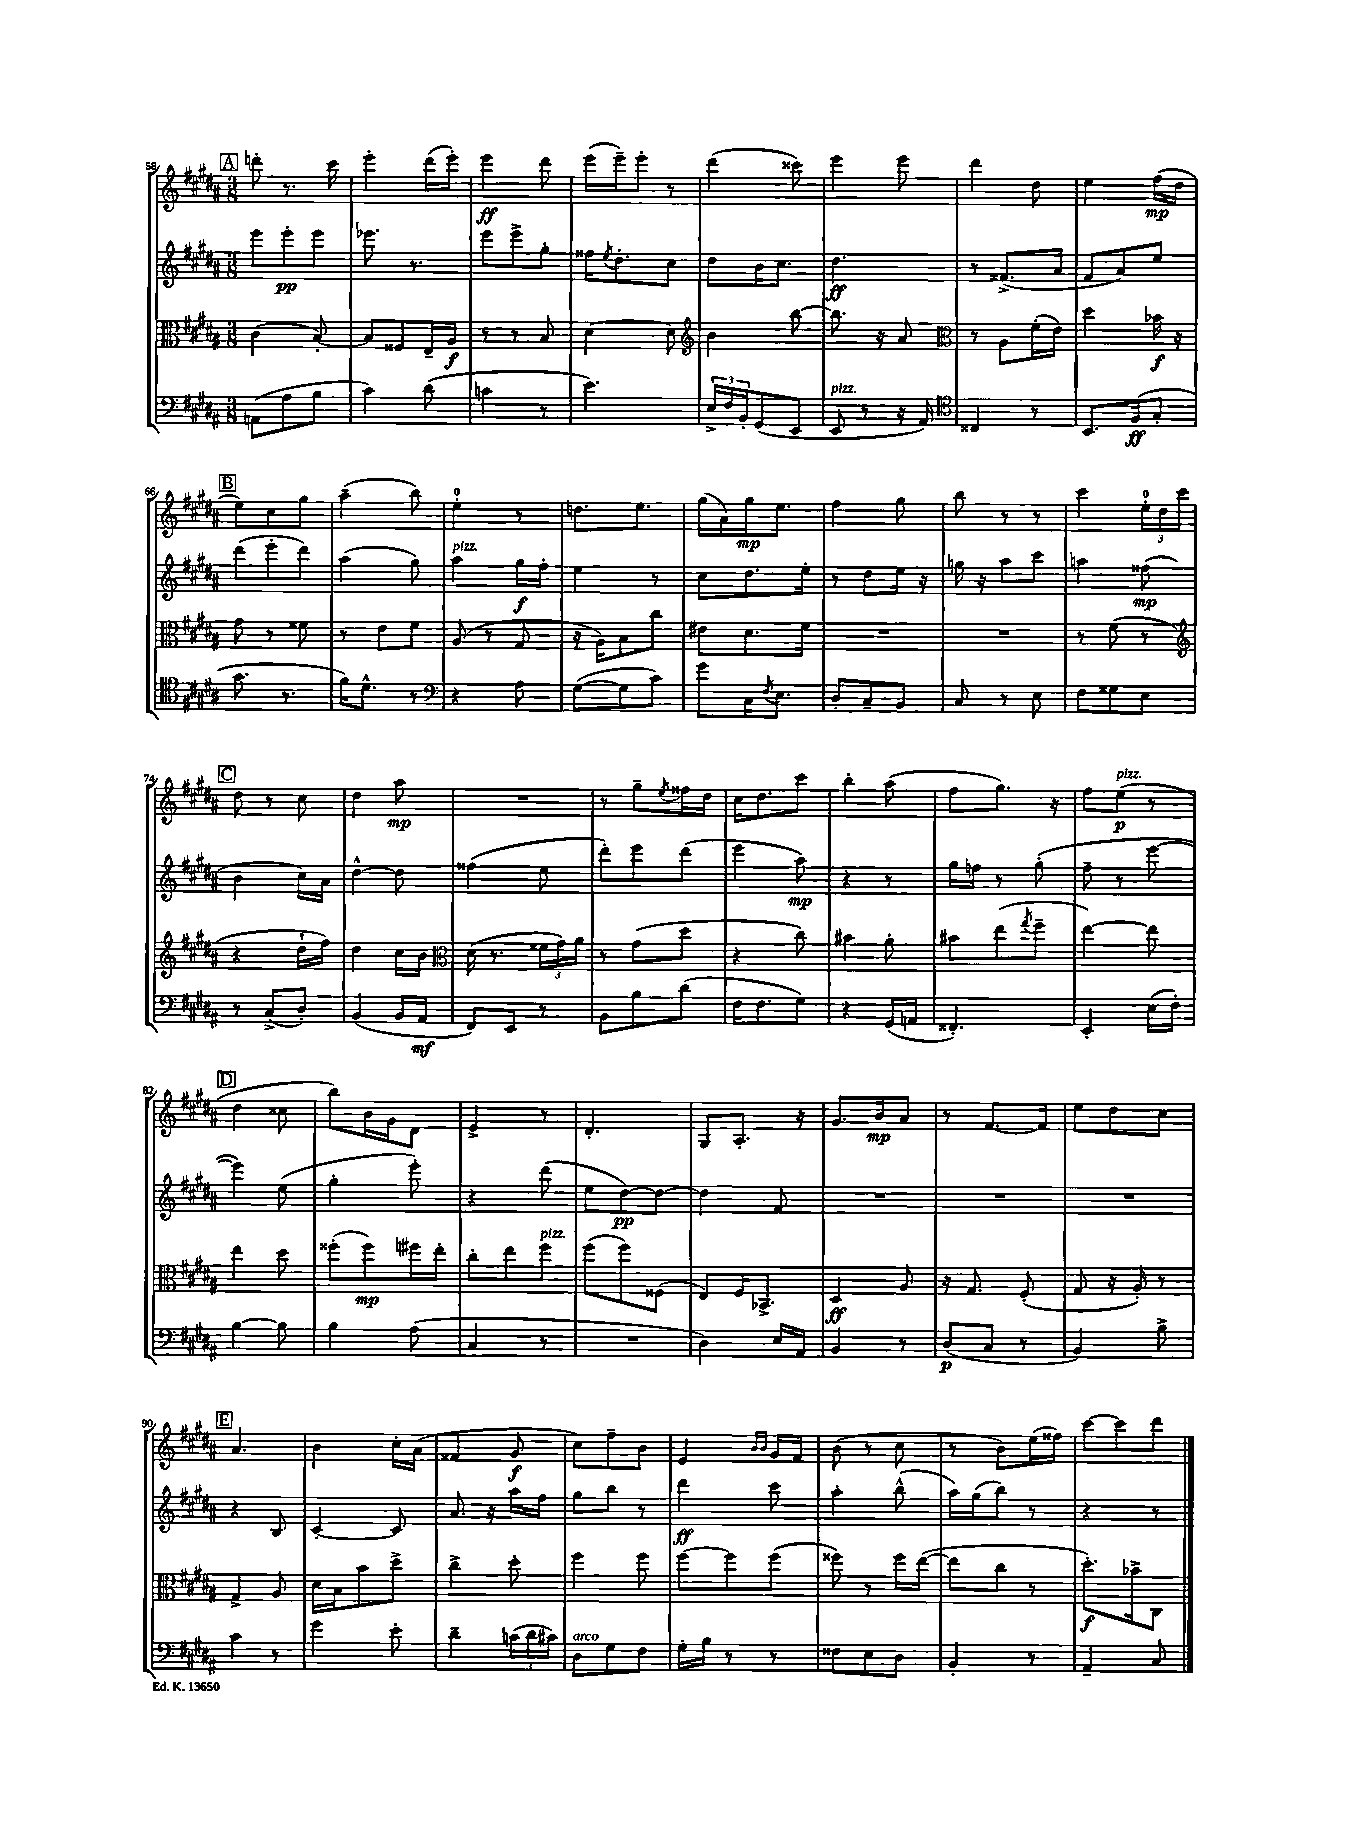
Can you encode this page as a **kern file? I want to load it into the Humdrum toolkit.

**kern	**kern	**kern	**kern
*staff4	*staff3	*staff2	*staff1
*clefF4	*clefC3	*clefG2	*clefG2
*k[f#c#g#d#a#]	*k[f#c#g#d#a#]	*k[f#c#g#d#a#]	*k[f#c#g#d#a#]
*M3/8	*M3/8	*M3/8	*M3/8
(8AA	(4c#	8eee	8ddd'
8A#	.	8eee'	8.r
8B	[8B')	8eee	.
.	.	.	16ccc#
=	=	=	=
4c#)	8B]	8.eee-	4eee'
.	8F##	.	.
.	.	8.r	.
(8d#	16E~	.	(16ddd#
.	16A#	.	16eee')
=	=	=	=
4c	8r	8eee	4eee
.	8r	8eee^	.
8r	8B	8gg#'	8ddd#
=	=	=	=
4.e)	[4d#	16ff##	(16eee
.	.	8qee	.
.	.	8.dd#'	16eee~)
.	.	.	8eee'
.	8d#]	8cc#	8r
=	=	=	=
*	*clefG2	*	*
24E^	4b	8dd#	(4ddd#
24F#	.	.	.
24BB'	.	.	.
(8GG#	.	16b	.
.	.	8.cc#	.
8EE	[8bb	.	8ccc##)
=	=	=	=
8EE	8.bb]	4.dd#	4eee
8r	.	.	.
.	16r	.	.
16r	8a#	.	8eee
16AA#)	.	.	.
=	=	=	=
*clefC4	*clefC3	*	*
4C##	8r	8r	4ddd#
.	8A#	(8.f##^	.
8r	(16f#'	.	8dd#
.	16e)	16a#	.
=	=	=	=
8.BB	4dd#	8f#	4ee
.	.	8a#)	.
(16F#	.	.	.
8G#'	16b-	8ee	(16ff#
.	16r	.	16dd#
=	=	=	=
8.g#	8g#	(8ddd#	8ee)
.	8r	8eee'	8cc#
8.r	.	.	.
.	8f##	8ddd#)	8gg#
=	=	=	=
16f#)	8r	(4aa#	(4aa#~
8.d#^^	.	.	.
.	8e	.	.
8r	8f#	8gg#)	8bb)
=	=	=	=
*clefF4	*	*	*
4r	(8A#	4aa#	4ee'
.	8r	.	.
8A#	8G#	16gg#	8r
.	.	16ff#'	.
=	=	=	=
([8G#	16r	4ee	8.dd
.	16A#)	.	.
8G#]	8B	.	.
.	.	.	8.ee
8c#)	8cc#	8r	.
=	=	=	=
8g#	8e#	8cc#	(16gg#
.	.	.	16a#)
16C#	8.d#	8.dd#	16gg#
8qF#	.	.	.
8.E	.	.	8.ee
.	16f#	16ee'	.
=	=	=	=
8D#'	4.r	8r	4ff#
8C#~	.	8dd#	.
8BB	.	16ee	8gg#
.	.	16r	.
=	=	=	=
8C#	4.r	16gg	8bb
.	.	16r	.
8r	.	8aa#	8r
8E	.	8ccc#	8r
=	=	=	=
8F#	8r	4aa	4ccc#
8G##	(8f#	.	.
8E	8r	(8ff##	24ee'
.	.	.	24dd#
.	.	.	24ccc#
=	=	=	=
*	*clefG2	*	*
8r	4r	4b	8dd#
(8C#^	.	.	8r
8D#')	16dd#`	16cc#)	8cc#
.	16ff#)	16a#	.
=	=	=	=
(4BB	4dd#	[4dd#^^	4dd#
16BB	16cc#	8dd#]	8aa#
16AA#	16b	.	.
=	=	=	=
*	*clefC3	*	*
8FF#)	(16d#	(4ff##	4.r
.	8.r	.	.
8EE	.	.	.
8r	24f##	8ee	.
.	24g#)	.	.
.	24a#	.	.
=	=	=	=
8BB	8r	8ddd#')	8r
8B	(8g#	8eee	8gg#~
.	.	.	8qee
(8d#	8dd#	(8ddd#	16ff##
.	.	.	16dd#
=	=	=	=
16F#	4r	4eee	16cc#
8.F#	.	.	8.dd#
8G#)	8cc#)	8aa#)	8ccc#
=	=	=	=
4r	4b#	4r	4bb'
(16GG#	8a#'	8r	(8aa#
16AA	.	.	.
=	=	=	=
4.FF##')	8b#	16gg#	8ff#
.	.	16ff	.
.	(8ee	8r	8.gg#)
.	8qgg#	.	.
.	8ff#~	(8gg#'	.
.	.	.	16r
=	=	=	=
4EE'	[4ee)	8ff#~	8ff#
.	.	8r	(8ee
(16E	8ee]	[8eee	8r
16F#')	.	.	.
=	=	=	=
[4B	4ee	4eee])	4dd#
8B]	8dd#	(8ee	8cc##
=	=	=	=
4B	(8ff##'	4gg#'	8bb)
.	8ff##)	.	16b
.	.	.	16g#
(8A#	16ff#	8eee')	8d#
.	16ee'	.	.
=	=	=	=
4C#	8cc#'	4r	4e^
.	8ee	.	.
8r	8ff#	(8ddd#	8r
=	=	=	=
4.r	(8ff#	8ee	4.d#'
.	8ff#)	[8dd#)	.
.	(8F##	8dd#_	.
=	=	=	=
4D#)	8E)	4dd#]	8G#
.	16F#	.	8.A#'
.	8.BB-^	.	.
16E	.	8f#	.
16AA#	.	.	16r
=	=	=	=
4BB	4D#	4.r	8.g#
.	.	.	16b
8r	8A#	.	8a#
=	=	=	=
(8D#	16r	4.r	8r
.	8.G#	.	.
8C#	.	.	[8.f#
8r	(8F#'	.	.
.	.	.	16f#]
=	=	=	=
4BB)	8G#	4.r	8ee
.	16r	.	8dd#
.	16A#')	.	.
8B^	8r	.	8cc#
=	=	=	=
4c#	4G#^	4r	4.a#
8r	8A#	8B	.
=	=	=	=
4g#	16d#	[4c#'	4b
.	16B	.	.
.	8b	.	.
8e'	8dd#^	8c#]	16cc#'
.	.	.	(16a#
=	=	=	=
4d#~	4cc#^	8.a#	4f##
.	.	16r	.
(24c	8dd#'	16aa#	8g#
24d#	.	.	.
.	.	16ff#	.
24c#)	.	.	.
=	=	=	=
8D#	4ff#	8gg#	8cc#)
8G#	.	8bb	8ff#~
8F#	8ff#	8r	8b
=	=	=	=
16G#'	[8ff#	4ddd#	4e
16B	.	.	.
8r	8ff#]	.	.
.	.	.	16qqb
.	.	.	16qqb
8r	(8ff#	8ccc#	16g#
.	.	.	16f#
=	=	=	=
8F##	8ff##)	4aa#'	(8b
8E	8r	.	8r
8D#	16ff##	(8bb^^	8cc#
.	([16ee	.	.
=	=	=	=
4BB'	8ee]	16aa#)	8r
.	.	(16gg#	.
.	8cc#	8bb)	8b)
8r	8r	8r	(16ee
.	.	.	16ff##)
=	=	=	=
4AA#~	8.dd#')	4r	[8ccc#
.	.	.	8ccc#]
.	16b-^	.	.
8C#	8C#	8r	8ddd#
==	==	==	==
*-	*-	*-	*-
